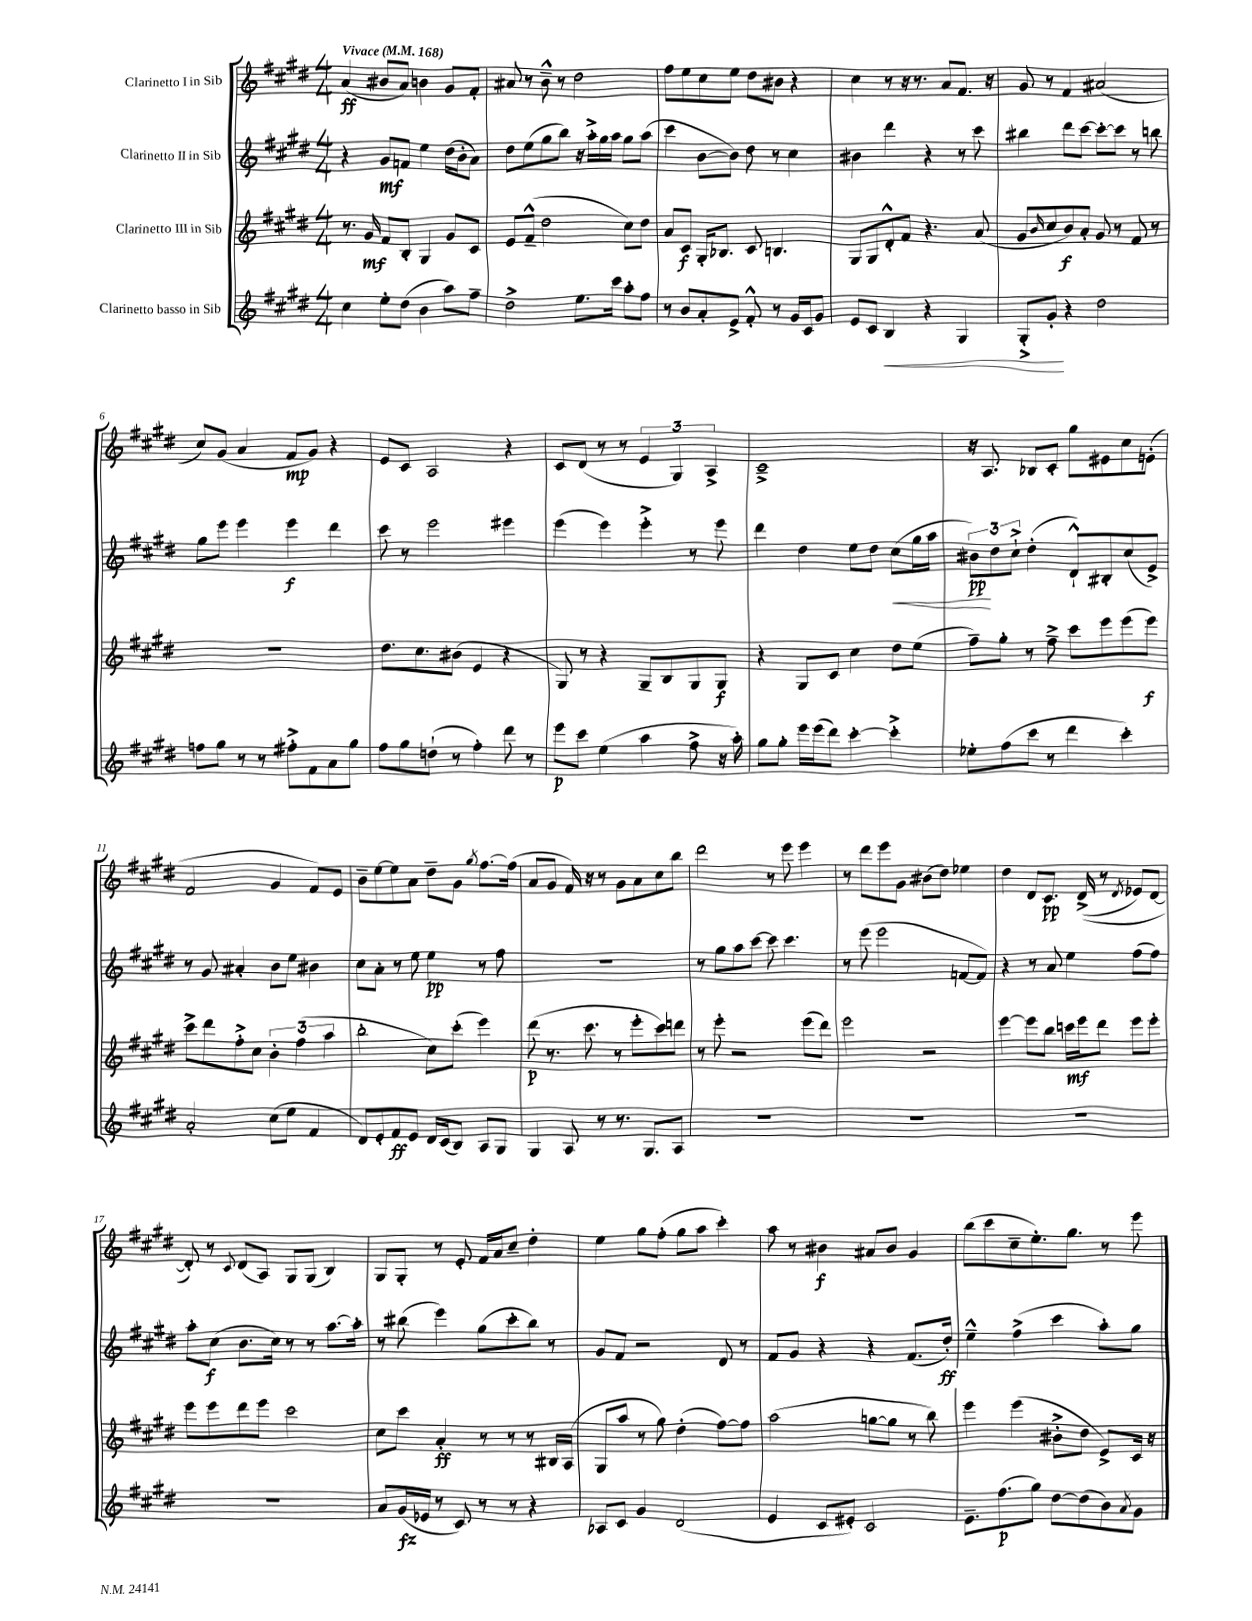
<<
\new StaffGroup <<
\new Staff = "s0" \with { instrumentName = "Clarinetto I in Sib" } {
    \clef treble \key e \major \numericTimeSignature \time 4/4 \tempo "Vivace" 4 = 168
    a'4\ff( bis'8 a'8) b'4 gis'8 fis'8-. |
    ais'8 r8 b'8---^ r8 dis''2 |
    fis''8 e''8 cis''8 e''8 dis''8 bis'8 r4 |
    cis''4 r8 r16 r8. a'8 fis'8. r16 |
    gis'8 r8 fis'4 ais'2( |
    cis''8) gis'8( a'4 fis'8\mp gis'8) r4 |
    e'8 cis'8 a2 r4 |
    cis'8 dis'8( r8 r8 \tuplet 3/2 { e'4 gis4) a4-> } |
    cis'1---> |
    r16 a8. bes8 cis'8-. gis''8 eis'8 cis''8 e'8-.( |
    fis'2 gis'4 fis'8) e'8 |
    b'8-- e''8~ e''8 a'8 dis''8-- gis'8 \acciaccatura { gis''8 } fis''8.~ fis''16( |
    a'8 gis'8 fis'16) r16 r8 gis'8 a'8 cis''8 b''8 |
    dis'''2 r8 e'''8 e'''4 |
    r8 dis'''8 e'''8 gis'8 bis'8( dis''8) ees''4 |
    dis''4 dis'8 cis'8.\pp dis'16->(\( r8 \acciaccatura { dis'8 } ees'8) dis'8~ |
    dis'8-.\) r8 \appoggiatura { cis'8 } dis'8( a8) gis8 gis8( b4) |
    gis8 gis8-. r8 e'8-. fis'16 a'16 cis''8-- dis''4-. |
    e''4 gis''8 fis''8-.( gis''8 a''8 cis'''4-.) |
    a''8 r8 bis'4\f ais'8 bis'8 gis'4 |
    b''8( cis'''8 cis''8-- e''8.-.) gis''8. r8 e'''8 \bar "|." |
}
\new Staff = "s1" \with { instrumentName = "Clarinetto II in Sib" } {
    \clef treble \key e \major \numericTimeSignature \time 4/4
    r4 gis'8\mf f'8 e''4 dis''16( b'16-. a'8) |
    dis''8 e''8( gis''8 b''8) r16 a''16-.-> gis''16 a''16 gis''8 a''8( |
    cis'''4 b'8~ b'8) dis''8 r8 cis''4 |
    bis'4 dis'''4 r4 r8 cis'''8 |
    bis''4 dis'''8 cis'''8~ cis'''8~-. cis'''8 r8 b''8 |
    gis''8 e'''8 e'''4 e'''4\f dis'''4 |
    cis'''8 r8 e'''2 eis'''4 |
    e'''4( e'''4) e'''4-.-> r8 e'''8 |
    dis'''4 dis''4 e''8 dis''8 cis''8\<( gis''16 a''16 |
    \tuplet 3/2 { bis'8\pp\!) dis''8 cis''8-!-> } dis''4-.( dis'8-!-^) bis8-. cis''8( e'8->) |
    r8 gis'8 ais'4-. b'8 e''8 bis'4 |
    cis''8 a'8-. r8 e''8 e''4\pp r8 fis''8 |
    R1 |
    r8 gis''8 a''8 cis'''8~ cis'''8 cis'''4. |
    r8 e'''8( e'''2 f'8~ f'8) |
    r4 r8 a'8 e''4 fis''8( fis''8) |
    a''8-. cis''8\f( b'8. cis''16) r8 r8 a''8.~ a''16-. |
    r8 bis''8( e'''4) gis''8( cis'''8-. bis''8) r8 |
    gis'8 fis'8 r2 dis'8 r8 |
    fis'8 gis'8 r4 r4 fis'8.( dis''16-.\ff) |
    e''4---^ fis''4->( cis'''4 a''8-.) gis''8 \bar "|." |
}
\new Staff = "s2" \with { instrumentName = "Clarinetto III in Sib" } {
    \clef treble \key e \major \numericTimeSignature \time 4/4
    r8. gis'16\mf fis'8 b8-. gis4 gis'8 cis'8 |
    e'8 fis'8---^( dis''2 cis''8) dis''8 |
    a'8 cis'8\f gis16-. bes8. cis'8 b4. |
    gis8 gis8 dis'8-.-^ fis'8 r4. a'8( |
    gis'8 \grace { b'16 } cis''8 b'8\f) a'8-. gis'8 r8 fis'8 r8 |
    R1 |
    dis''8. cis''8. bis'8( e'4 r4 |
    gis8) r8 r4 gis8-- b8 gis8 gis8\f |
    r4 gis8 cis'8 cis''4 dis''8 e''8( |
    fis''8--) gis''8-. r8 fis''8---> cis'''8 e'''8 e'''8( e'''8\f) |
    cis'''8-> dis'''8 fis''8-.-> cis''8 \tuplet 3/2 { b'4-. fis''4( a''4 } |
    b''2-. cis''8) cis'''8-.( e'''4) |
    dis'''8\p( r8. cis'''8. r8 e'''8-. cis'''8) d'''8 |
    r8 e'''8-. r2 e'''8( dis'''8) |
    e'''2 r2 |
    e'''4~ e'''8 b''8 c'''16\mf e'''16 dis'''8 e'''8 e'''8-. |
    e'''8 e'''8 dis'''8 e'''8 cis'''2 |
    cis''8 cis'''8 a'4-.\ff r8 r8 r8 bis16 a16( |
    gis8 a''8 r8 gis''8) dis''4-.( fis''8~) fis''8 |
    a''2( g''8~ g''8 r8 b''8) |
    e'''4 e'''4( bis'8-.-> dis''8 e'8->) cis'16 r16 \bar "|." |
}
\new Staff = "s3" \with { instrumentName = "Clarinetto basso in Sib" } {
    \clef treble \key e \major \numericTimeSignature \time 4/4
    cis''4 e''8-. dis''8( b'4 a''8) fis''8-- |
    dis''2-> e''8. cis'''16 a''8-. fis''8 |
    r8 b'8 a'8-. e'8-> fis'8-.-^ r8 gis'16 cis'16 gis'8 |
    e'8 cis'8 b4\< r4 gis4 |
    gis8-.-> gis'8-.\! r4 dis''2 |
    f''8 gis''8 r8 r8 fis''8-.-> fis'8 a'8 gis''8 |
    fis''8 gis''8 d''8-!( r8 fis''4-.) dis'''8 r8 |
    e'''8\p cis'''8 e''4( a''4 fis''8-> r16 a''16-.) |
    gis''8 gis''8-. e'''16 e'''16( dis'''8) cis'''4~-. cis'''4-.-> |
    ees''8-. fis''8( cis'''8 r8 dis'''4 cis'''4-.) |
    a'2-. cis''8( e''8 fis'4 |
    dis'8) e'8-. fis'8\ff e'8 dis'16 cis'16( b8) a8 gis8 |
    gis4 a8 r8 r8. gis8. a8 |
    R1 |
    R1 |
    R1 |
    R1 |
    a'8 gis'16\fz( ees'16 r8 cis'8) r8 r8 r4 |
    aes8 cis'8 gis'4 dis'2( |
    e'4 cis'8 eis'8-.) cis'2 |
    e'8.-- fis''8.\p( gis''8) dis''8~ dis''8( b'8) \acciaccatura { a'8 } gis'8 \bar "|." |
}
>>
>>
